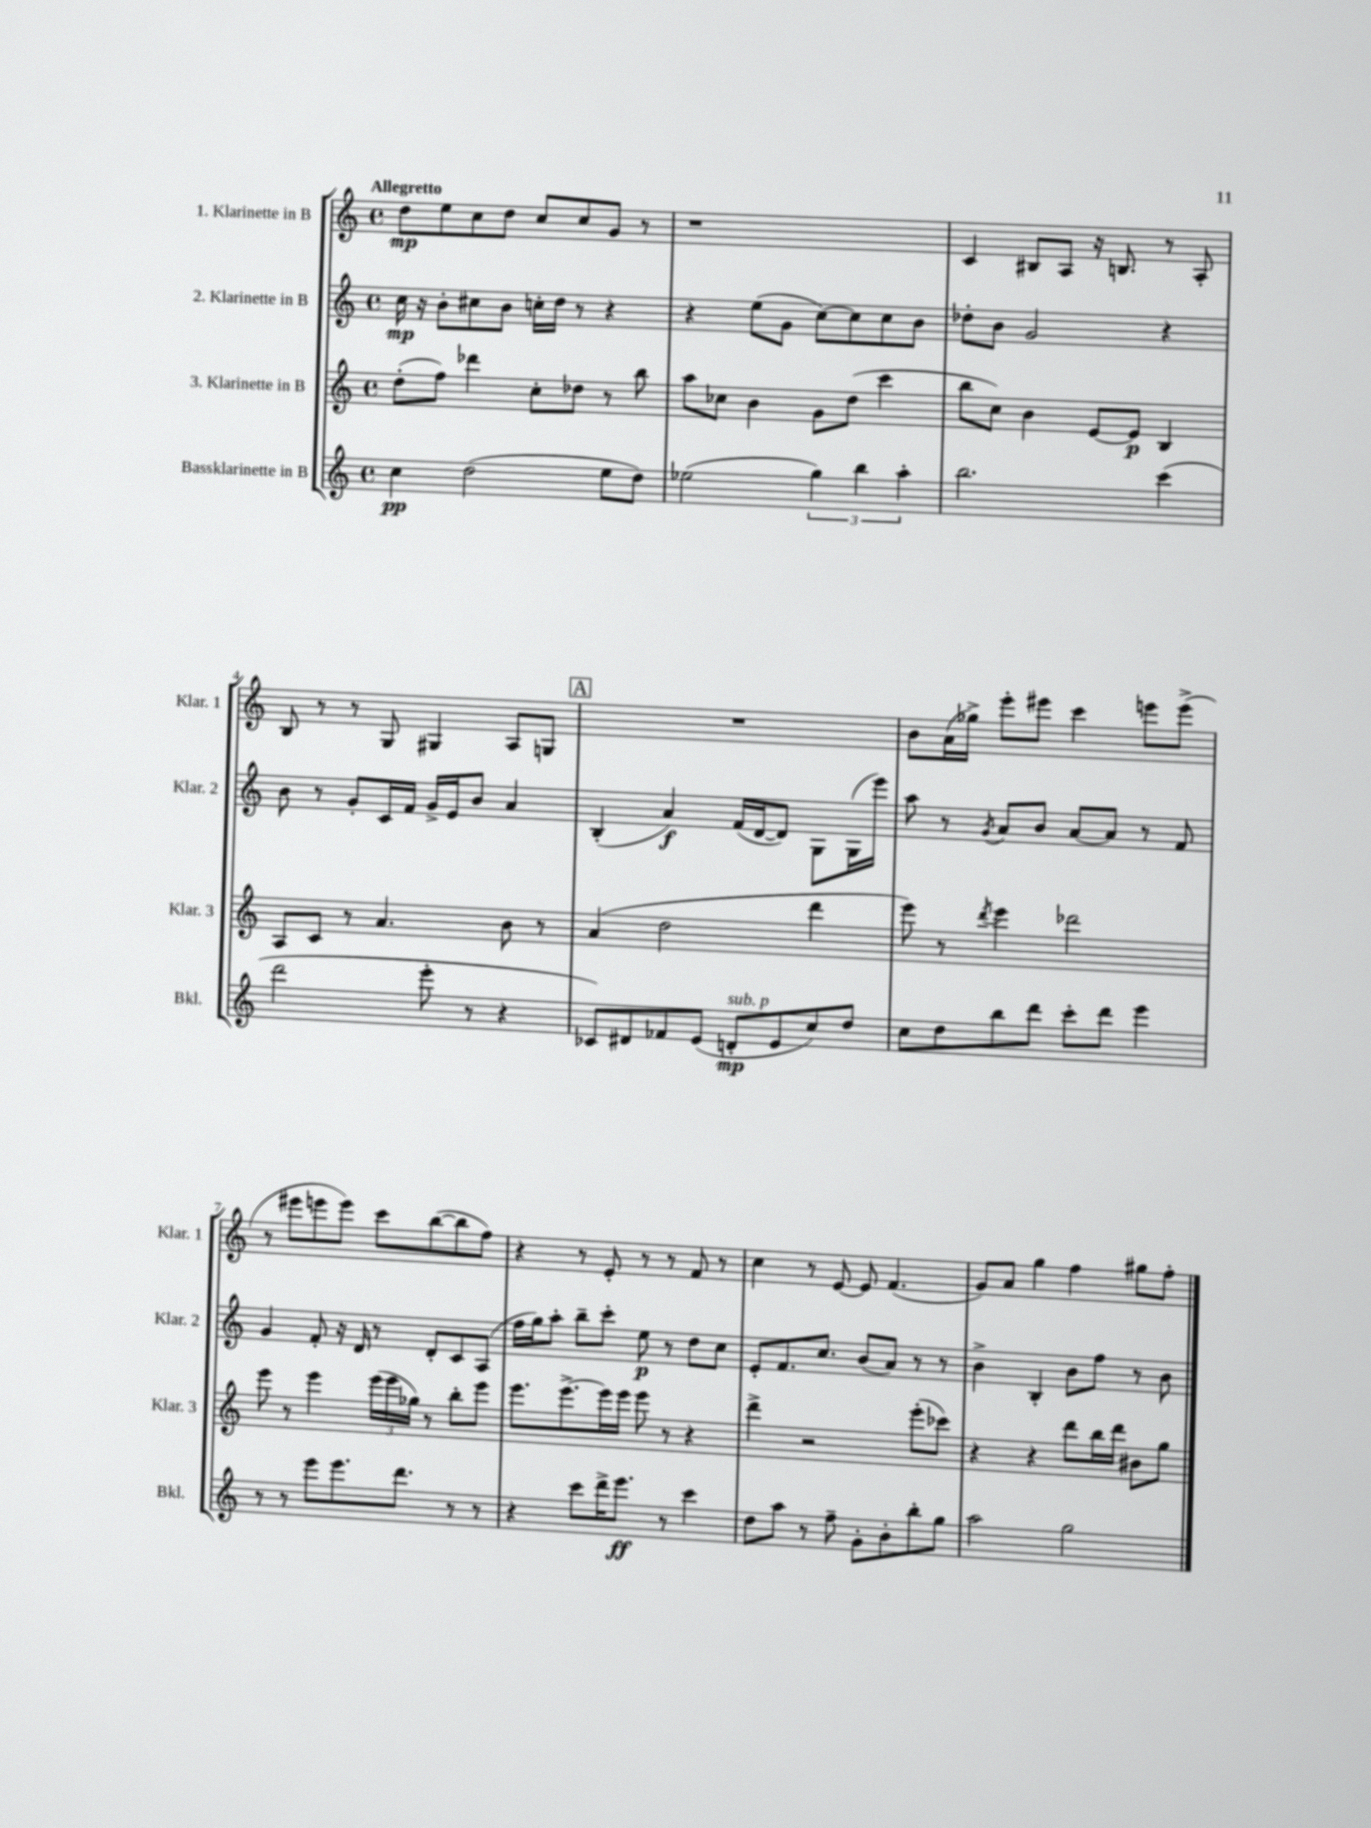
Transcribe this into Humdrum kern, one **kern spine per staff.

**kern	**dynam	**kern	**dynam	**kern	**dynam	**kern	**dynam
*part4	*part4	*part3	*part3	*part2	*part2	*part1	*part1
*staff4	*staff4	*staff3	*staff3	*staff2	*staff2	*staff1	*staff1
*I"Bassklarinette in B	*	*I"3. Klarinette in B	*	*I"2. Klarinette in B	*	*I"1. Klarinette in B	*
*I'Bkl.	*	*I'Klar. 3	*	*I'Klar. 2	*	*I'Klar. 1	*
*clefG2	*	*clefG2	*	*clefG2	*	*clefG2	*
*k[]	*	*k[]	*	*k[]	*	*k[]	*
*M4/4	*	*M4/4	*	*M4/4	*	*M4/4	*
*met(c)	*	*met(c)	*	*met(c)	*	*met(c)	*
=1	=1	=1	=1	=1	=1	=1	=1
!	!	!	!	!	!	!LO:TX:a:B:t=Allegretto	!
4cc\	pp	(8dd'\L	.	16cc\	mp	8dd\L	mp
.	.	.	.	16r	.	.	.
.	.	8ff\J)	.	8b'\L	.	8ee\	.
(2dd\	.	4ddd-X\	.	8cc#X\	.	8cc\	.
.	.	.	.	8b\J	.	8dd\J	.
.	.	8cc'\L	.	16ccn'\LL	.	8cc/L	.
.	.	.	.	16dd\JJ	.	.	.
.	.	8dd-X\J	.	8r	.	8cc/	.
8ee\L	.	8r	.	4r	.	8g/J	.
8dd\J)	.	8bb\	.	.	.	8r	.
=2	=2	=2	=2	=2	=2	=2	=2
(2ee-X\	.	8aa\L	.	4r	.	1r	.
.	.	8cc-X\J	.	.	.	.	.
.	.	4b\	.	(8ee\L	.	.	.
.	.	.	.	8g\J	.	.	.
6gg\)	.	8g\L	.	[8cc\L)	.	.	.
.	.	(8dd\J	.	8cc\]	.	.	.
6bb\	.	.	.	.	.	.	.
.	.	4ccc\	.	8cc\	.	.	.
6aa'\	.	.	.	.	.	.	.
.	.	.	.	8b\J	.	.	.
=3	=3	=3	=3	=3	=3	=3	=3
2.bb\	.	8bb\L	.	8dd-X'\L	.	4c/	.
.	.	8cc\J)	.	8b\J	.	.	.
.	.	4b\	.	2g/	.	8B#X/L	.
.	.	.	.	.	.	8A/J	.
.	.	[8e/L	.	.	.	16r	.
.	.	.	.	.	.	8.Bn/	.
.	.	8e/J]	p	.	.	.	.
(4ccc\	.	4B/	.	4r	.	8r	.
.	.	.	.	.	.	8A'/	.
!!LO:LB:g=z
=4	=4	=4	=4	=4	=4	=4	=4
2ddd\	.	8A/L	.	8b\	.	8B/	.
.	.	8c/J	.	8r	.	8r	.
.	.	8r	.	8g'/L	.	8r	.
.	.	4.a/	.	16c/L	.	8G/	.
.	.	.	.	16f/JJ	.	.	.
8eee'\	.	.	.	16g^/LL	.	4G#X/	.
.	.	.	.	16e/J	.	.	.
8r	.	.	.	8b/J	.	.	.
4r	.	8b\	.	4a/	.	8A/L	.
.	.	8r	.	.	.	8Gn/J	.
!!LO:REH:place=s1:t=A
=5	=5	=5	=5	=5	=5	=5	=5
8c-X/L)	.	(4a/	.	(4B'/	.	1r	.
8d#X/	.	.	.	.	.	.	.
8f-X/	.	2dd\	.	4a/)	f	.	.
(8e/J	.	.	.	.	.	.	.
!LO:TX:a:i:t=sub. p	!	!	!	!	!	!	!
8dn'/L	mp	.	.	(16f/LL	.	.	.
.	.	.	.	[16d/J	.	.	.
8e/	.	.	.	8d/J])	.	.	.
8cc/)	.	4ddd\	.	8G\L	.	.	.
8dd/J	.	.	.	(16G\L	.	.	.
.	.	.	.	16eee\JJ)	.	.	.
=6	=6	=6	=6	=6	=6	=6	=6
8cc\L	.	8eee\)	.	8aa\	.	8b\L	.
8dd\	.	8r	.	8r	.	(16a\L	.
.	.	.	.	.	.	16gg-X^\JJ)	.
.	.	8qddd/	.	8qg/	.	.	.
8bb\	.	4eee\	.	8a/L	.	8eee'\L	.
8ddd\J	.	.	.	8b/J	.	8eee#X\J	.
8ccc'\L	.	2ddd-X\	.	[8a/L	.	4ccc\	.
8ddd\J	.	.	.	8a/J]	.	.	.
4eee\	.	.	.	8r	.	8eeen\L	.
.	.	.	.	8f/	.	(8eee^\J	.
!!LO:LB:g=z
=7	=7	=7	=7	=7	=7	=7	=7
8r	.	8eee\	.	4g/	.	8r	.
8r	.	8r	.	.	.	8eee#X\L	.
8eee\L	.	4eee\	.	8f'/	.	8eeen\	.
8.eee\	.	.	.	16r	.	8eee\J)	.
.	.	.	.	16d/	.	.	.
.	.	(24eee\LL	.	8r	.	8ccc\L	.
.	.	24eee\	.	.	.	.	.
8.ddd\J	.	.	.	.	.	.	.
.	.	24gg-X\JJ)	.	.	.	.	.
.	.	8r	.	8d'/L	.	([8bb\	.
8r	.	8bb'\L	.	8c/	.	8bb\]	.
8r	.	8eee\J	.	(8A/J	.	8ff\J)	.
=8	=8	=8	=8	=8	=8	=8	=8
4r	.	8.eee\L	.	16ff\LL	.	4r	.
.	.	.	.	16gg\J)	.	.	.
.	.	.	.	8aa'\J	.	.	.
.	.	[8.eee^\	.	.	.	.	.
8ccc\L	.	.	.	8bb~\L	.	8r	.
16ddd^\K	.	16eee\L]	.	8ccc'\J	.	8e'/	.
8.eee\J	ff	16eee\JJ	.	.	.	.	.
.	.	8eee\	.	8ee\	p	8r	.
8r	.	8r	.	8r	.	8r	.
4ccc\	.	4r	.	8dd\L	.	8f/	.
.	.	.	.	8cc\J	.	8r	.
=9	=9	=9	=9	=9	=9	=9	=9
8dd\L	.	4ddd^\	.	8e'/L	.	4cc\	.
8aa\J	.	.	.	8.f/	.	.	.
8r	.	2r	.	.	.	8r	.
.	.	.	.	8.cc/J	.	.	.
8ff~\	.	.	.	.	.	[8e/	.
8g'\L	.	.	.	(8b/L	.	8e/]	.
8b'\	.	.	.	8a/J)	.	(4.f/	.
8bb'\	.	(8eee'\L	.	8r	.	.	.
8gg\J	.	8ccc-X\J)	.	8r	.	.	.
=10	=10	=10	=10	=10	=10	=10	=10
2aa\	.	4r	.	4b^\	.	8g/L)	.
.	.	.	.	.	.	8a/J	.
.	.	4r	.	4B'/	.	4gg\	.
2gg\	.	8ddd\L	.	8b\L	.	4ff\	.
.	.	16bb\L	.	8ff\J	.	.	.
.	.	16ddd\JJ	.	.	.	.	.
.	.	8b#X\L	.	8r	.	8gg#X\L	.
.	.	8gg\J	.	8b\	.	8ff'\J	.
==	==	==	==	==	==	==	==
*-	*-	*-	*-	*-	*-	*-	*-
